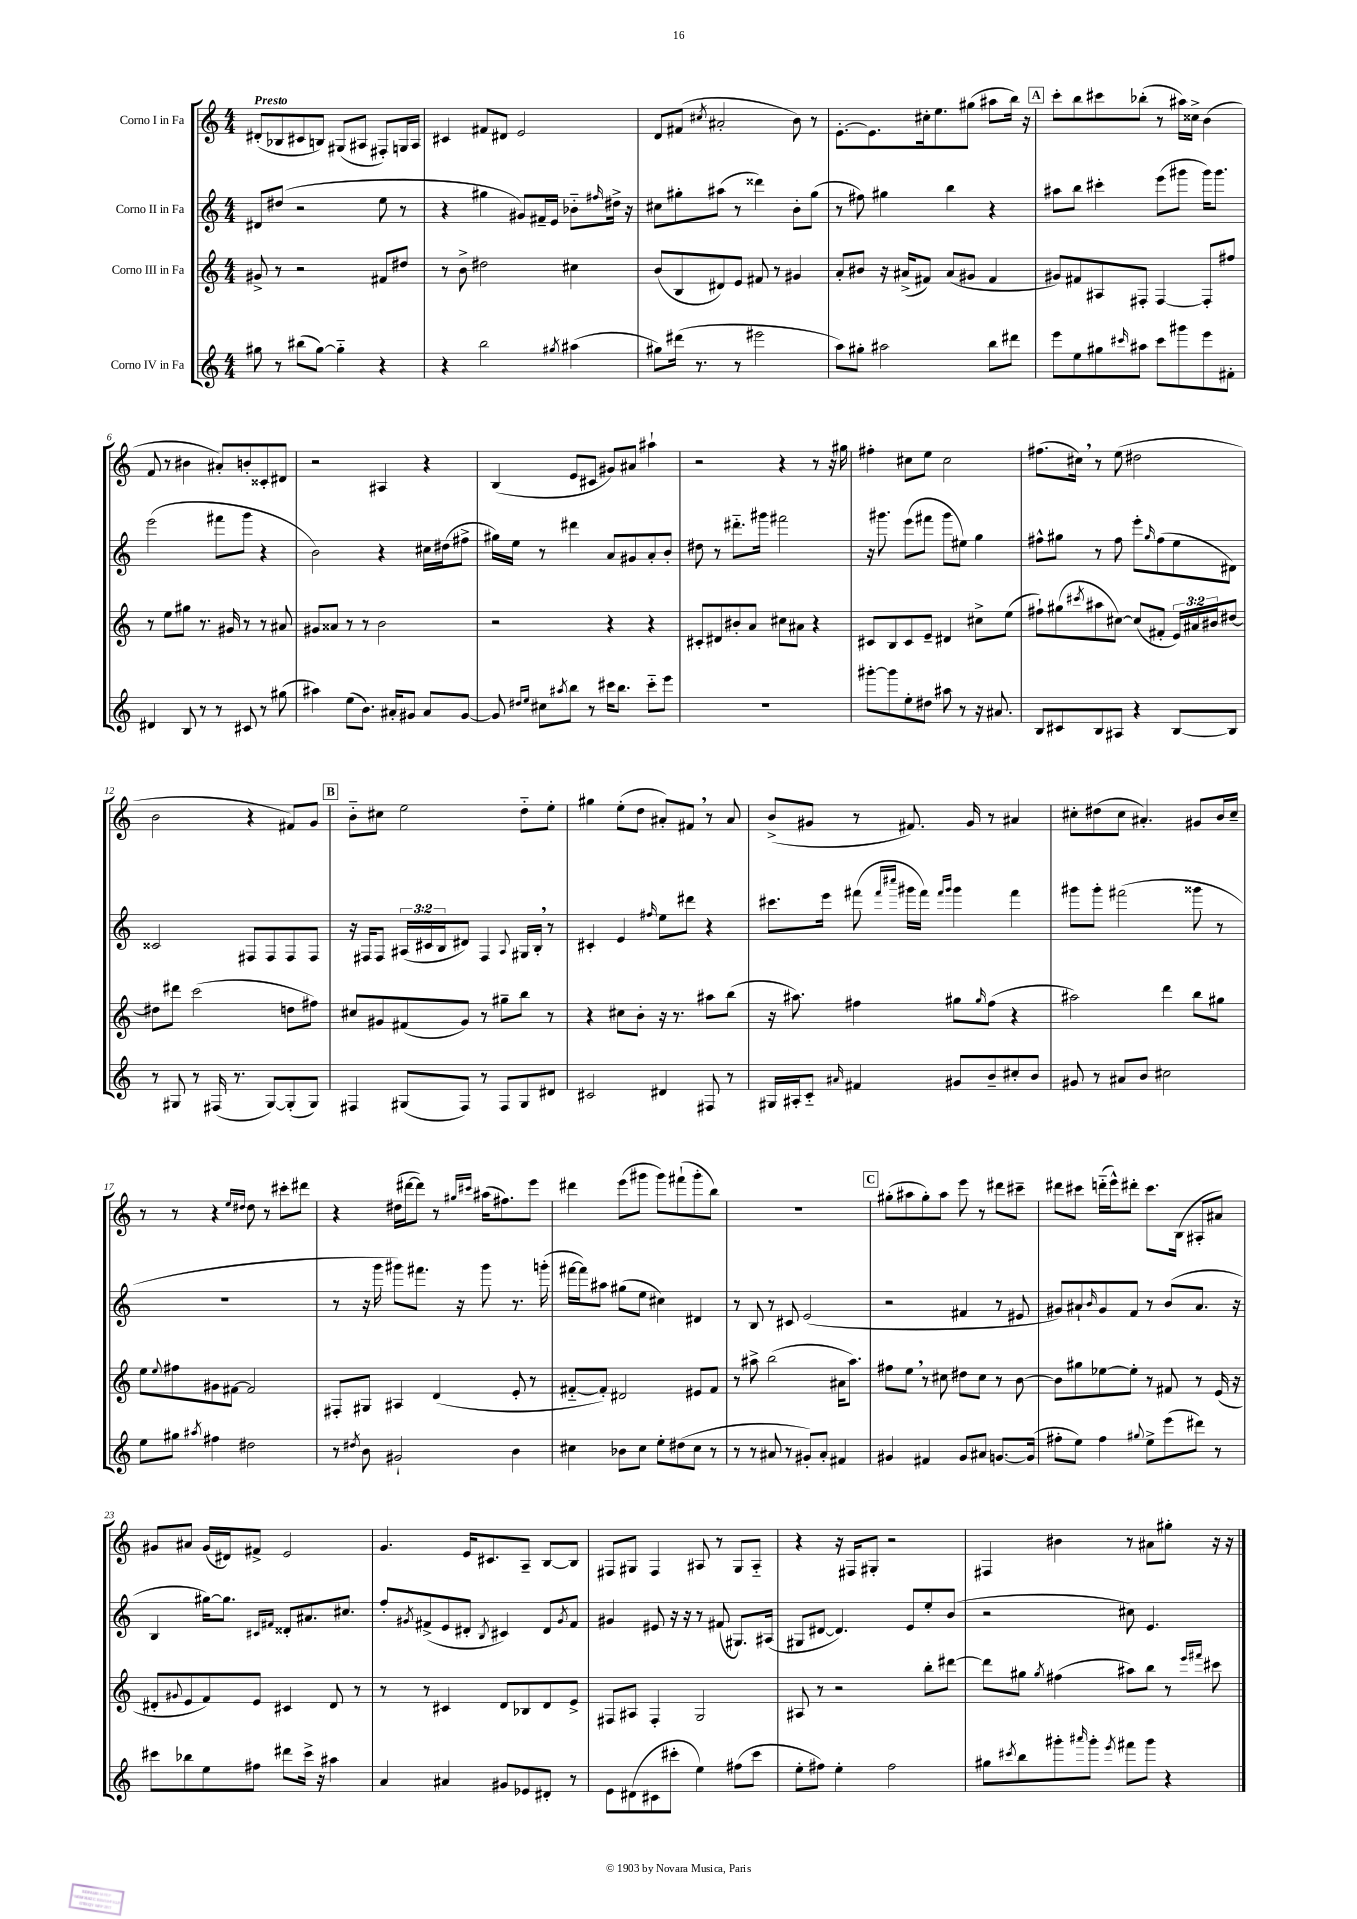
<<
\new StaffGroup <<
\new Staff = "s0" \with { instrumentName = "Corno I in Fa" } {
    \clef treble \key c \major \numericTimeSignature \time 4/4 \tempo "Presto"
    dis'8-.( bes8 cis'8 b8) gis8( ais8 fis8-.) g16 ais16 |
    cis'4 fis'8 dis'8 e'2 |
    d'8 fis'8( \acciaccatura { cis''8 } ais'2-. b'8) r8 |
    e'8.~-. e'8. cis''16-. e''8. gis''8( ais''8 b''16) r16 |
    \mark \markup { \box "A" } c'''8-. b''8 cis'''8 bes''8-.( r8 ais''16) cisis''16-> b'4( |
    f'8 r8 bis'4 ais'8-.) b'8-. cisis'8-. dis'8 |
    r2 ais4 r4 |
    b4( e'8 cis'8 gis'8) ais'8 ais''4-! |
    r2 r4 r8 r16 gis''16 |
    fis''4-. cis''8 e''8 cis''2 |
    fis''8.( cis''16) \breathe r8 e''8( dis''2 |
    b'2 r4 fis'8) g'8 |
    \mark \markup { \box "B" } b'8-_ cis''8 e''2 d''8-_ e''8-. |
    gis''4 e''8-.( d''8 ais'8-.) fis'8 \breathe r8 ais'8 |
    b'8->( gis'8 r8 fis'8.) gis'16 r8 ais'4 |
    cis''8-. dis''8( cis''8 ais'4.-.) gis'8 b'16 cis''16-- |
    r8 r8 r4 \grace { e''16 dis''16 } dis''8 r8 cis'''8-. dis'''8 |
    r4 dis''16( dis'''16~ dis'''8) r8 \grace { gis''16 cis'''16 } ais''16( fis''8.) e'''8 |
    dis'''4 e'''8( gis'''8 gis'''8) fis'''8-!( gis'''8-. b''8) |
    R1 |
    \mark \markup { \box "C" } gis''8-.( ais''8 gis''8-.) ais''8 e'''8 r8 dis'''8 cis'''8-- |
    dis'''8 cis'''8 d'''16-_( e'''16-^) dis'''8-. cis'''8. b16( ais8-. ais'8) |
    gis'8 ais'8 gis'16( dis'16) fis'8-> e'2 |
    g'4. e'16 cis'8. a8-- b8~ b8 |
    fis8 gis8 fis4 ais8 r8 gis8 ais8-_ |
    r4 r16 fis16 gis8-. r2 |
    fis4 bis'4 r8 ais'8 gis''8-. r16 r16 \bar "|." |
}
\new Staff = "s1" \with { instrumentName = "Corno II in Fa" } {
    \clef treble \key c \major \numericTimeSignature \time 4/4 \override Staff.TupletNumber.text = #tuplet-number::calc-fraction-text
    dis'8 dis''8( r2 e''8 r8 |
    r4 gis''4 gis'8) fis'16-- e'16 bes'8-_ \grace { fis''16 } dis''16-> r16 |
    cis''8 gis''8-. ais''8( r8 disis'''4) b'8-. gis''8( |
    r8 fis''8) gis''4 b''4 r4 |
    \mark \markup { \box "A" } ais''8 b''8 cis'''4-. e'''8( gis'''8 gis'''16) gis'''8. |
    e'''2( fis'''8 g'''8 r4 |
    b'2) r4 cis''16 dis''16( fis''8-> |
    gis''16) e''16 r8 dis'''4 a'8 gis'8 a'8-. b'8-. |
    dis''8 r8 dis'''8.-_ gis'''16 fis'''2 |
    r16 gis'''8. e'''8( fis'''8 gis'''8 eis''8) g''4 |
    fis''8-^ gis''8 r8 fis''8 e'''8-. \grace { gis''16 } fis''8( e''8 dis'8) |
    cisis'2 fis8 fis8 fis8 fis8 |
    \mark \markup { \box "B" } r16 fis16 fis8 \tuplet 3/2 { ais16( cis'16 b16 } dis'8) fis4 \appoggiatura { ais8 } gis16 b16-. \breathe r8 |
    cis'4-. e'4 \grace { fis''16 } e''8 dis'''8 r4 |
    cis'''8. e'''16 fis'''8( \grace { fis'''16 cis''''16 } gis'''16 fis'''16) \grace { fis'''16 gis'''16 } gis'''4 fis'''4 |
    gis'''8 gis'''8-. fis'''2( gisis'''8 r8 |
    R1 |
    r8 r16 g'''16 gis'''8) fis'''8. r16 gis'''8 r8. g'''16-.( |
    fis'''16~ fis'''16) ais''8 gis''8( e''8 cis''4) dis'4 |
    r8 b8 r8 cis'8 e'2( |
    \mark \markup { \box "C" } r2 fis'4 r8 eis'8 |
    gis'8) ais'8-! \grace { b'16 } gis'8 f'8 r8 b'8( ais'8. r16 |
    b4 gis''16~) gis''8. \grace { cis'16 fis'16 } disis'8-. ais'8. cis''8. |
    f''8-. \acciaccatura { gis'8 } fis'8->( e'8 dis'8-. \acciaccatura { b8 } cis'4) dis'8 \acciaccatura { gis'8 } fis'8 |
    gis'4 eis'8 r16 r16 r8 fis'8( gis8.) ais16( |
    gis8 dis'8~ dis'4.) e'8 e''8-. b'8( |
    r2 cis''8) e'4. \bar "|." |
}
\new Staff = "s2" \with { instrumentName = "Corno III in Fa" } {
    \clef treble \key c \major \numericTimeSignature \time 4/4 \override Staff.TupletNumber.text = #tuplet-number::calc-fraction-text
    gis'8-> r8 r2 fis'8 dis''8 |
    r8 b'8-> dis''2 cis''4 |
    b'8( b8 dis'8) e'8 fis'8 r8 gis'4 |
    a'8-. bis'8 r16 ais'16->( fis'8) ais'8( gis'8 fis'4 |
    \mark \markup { \box "A" } gis'8) fis'8 ais8 fis8-. fis4~ fis8-. fis''8 |
    r8 e''8 gis''8 r8. gis'16 r8 r8 ais'8 |
    gis'8 aisis'8 r8 r8 b'2 |
    r2 r4 r4 |
    cis'8-. dis'8 bis'8-. a'8 cis''8 ais'8 r4 |
    cis'8 b8 cis'8 e'8-- dis'4 cis''8-> e''8( |
    fis''8-!) gis''8( \acciaccatura { cis'''8 } ais''8 cis''8~) cis''8( fis'8-. \tuplet 3/2 { e'16) ais'16 bis'16 } dis''8~ |
    dis''8 dis'''8 c'''2( d''8 fis''8) |
    \mark \markup { \box "B" } cis''8 gis'8 fis'8( gis'8) r8 gis''8-- b''8 r8 |
    r4 cis''8 b'8-. r16 r8. ais''8 b''8( |
    r16 ais''8.) fis''4 gis''8 \grace { gis''16 } fis''8( r4 |
    ais''2) d'''4 b''8 gis''8 |
    e''8 \appoggiatura { e''8 } fis''8 gis'8 fis'8~ fis'2 |
    fis8-. gis8 ais4 d'4( e'8-. r8 |
    fis'8~-_ fis'8-.) dis'2 eis'8 fis'8 |
    r8 ais''8-> b''2( ais'16 ais''8.) |
    \mark \markup { \box "C" } fis''8 e''8 \breathe r8 cis''8 dis''8 cis''8 r8 b'8~ |
    b'8 gis''8 ees''8~ ees''8-. r8 fis'8 r8 e'16( r16 |
    dis'8-. \appoggiatura { gis'8 } e'8 f'8) e'8 cis'4 dis'8 r8 |
    r8 r8 cis'4 d'8 bes8 d'8 e'8-> |
    fis8 ais8 fis4-. g2 |
    ais8 r8 r2 b''8-. dis'''8~ |
    dis'''8 gis''8 \acciaccatura { gis''8 } fis''4( ais''8) b''8 r8 \grace { e'''16 fis'''16 } cis'''8 \bar "|." |
}
\new Staff = "s3" \with { instrumentName = "Corno IV in Fa" } {
    \clef treble \key c \major \numericTimeSignature \time 4/4
    gis''8 r8 bis''8( gis''8~) gis''4-_ r4 |
    r4 b''2 \acciaccatura { gis''8 } ais''4( |
    gis''8) dis'''16( r8. r8 eis'''2 |
    a''8) gis''8-. ais''2 b''8 dis'''8 |
    \mark \markup { \box "A" } e'''8 e''8 gis''8 \grace { cis'''16 } ais''8 cis'''8 gis'''8 e'''8 fis'8-. |
    dis'4 b8 r8 r8 cis'8 r8 gis''8( |
    ais''4) e''8( b'8.) ais'16-. gis'8 ais'8 gis'8~ |
    gis'8 \grace { dis''16 e''16 } cis''8 \acciaccatura { ais''8 } b''8 r8 cis'''16 b''8. cis'''8-_ e'''8 |
    R1 |
    gis'''8~-. gis'''8 e''8-. dis''8 ais''8 r8 r16 ais'8. |
    b8 cis'8 b8 ais8 r4 b8~ b8 |
    r8 gis8 r8 fis16( r8. gis8~) gis8-.( gis8) |
    \mark \markup { \box "B" } fis4 gis8( fis8) r8 fis8 gis8 dis'8 |
    cis'2 dis'4 fis8 r8 |
    gis16 ais16-. c'8-_ \grace { ais'16 } fis'4 gis'8 b'8-- cis''8-. b'8 |
    gis'8 r8 ais'8 b'8 cis''2 |
    e''8 gis''8 \acciaccatura { ais''8 } fis''4 dis''2 |
    r8 \acciaccatura { dis''8 } b'8 gis'2-! b'4 |
    cis''4 bes'8 cis''8 e''8-. dis''8( cis''8 r8 |
    r8 r8 ais'8 r8 gis'8-.) ais'8-. fis'4 |
    \mark \markup { \box "C" } gis'4 fis'4 gis'8 ais'8 g'8.~ g'16( |
    fis''8-. e''8) fis''4 \appoggiatura { gis''8 } e''8-> e'''8( dis'''8) r8 |
    cis'''8 bes''8 e''8 fis''8 dis'''8 cis'''16-> r16 ais''4 |
    a'4 ais'4 gis'8 ees'8 dis'8-. r8 |
    e'8 dis'8( cis'8 cis'''8-. e''4) fis''8( cis'''8 |
    e''8-. fis''8) e''4-. fis''2 |
    gis''8 \acciaccatura { cis'''8 } b''8 gis'''8-. \grace { ais'''16 } gis'''8-. \acciaccatura { e'''8 } fis'''8 gis'''8 r4 \bar "|." |
}
>>
>>
